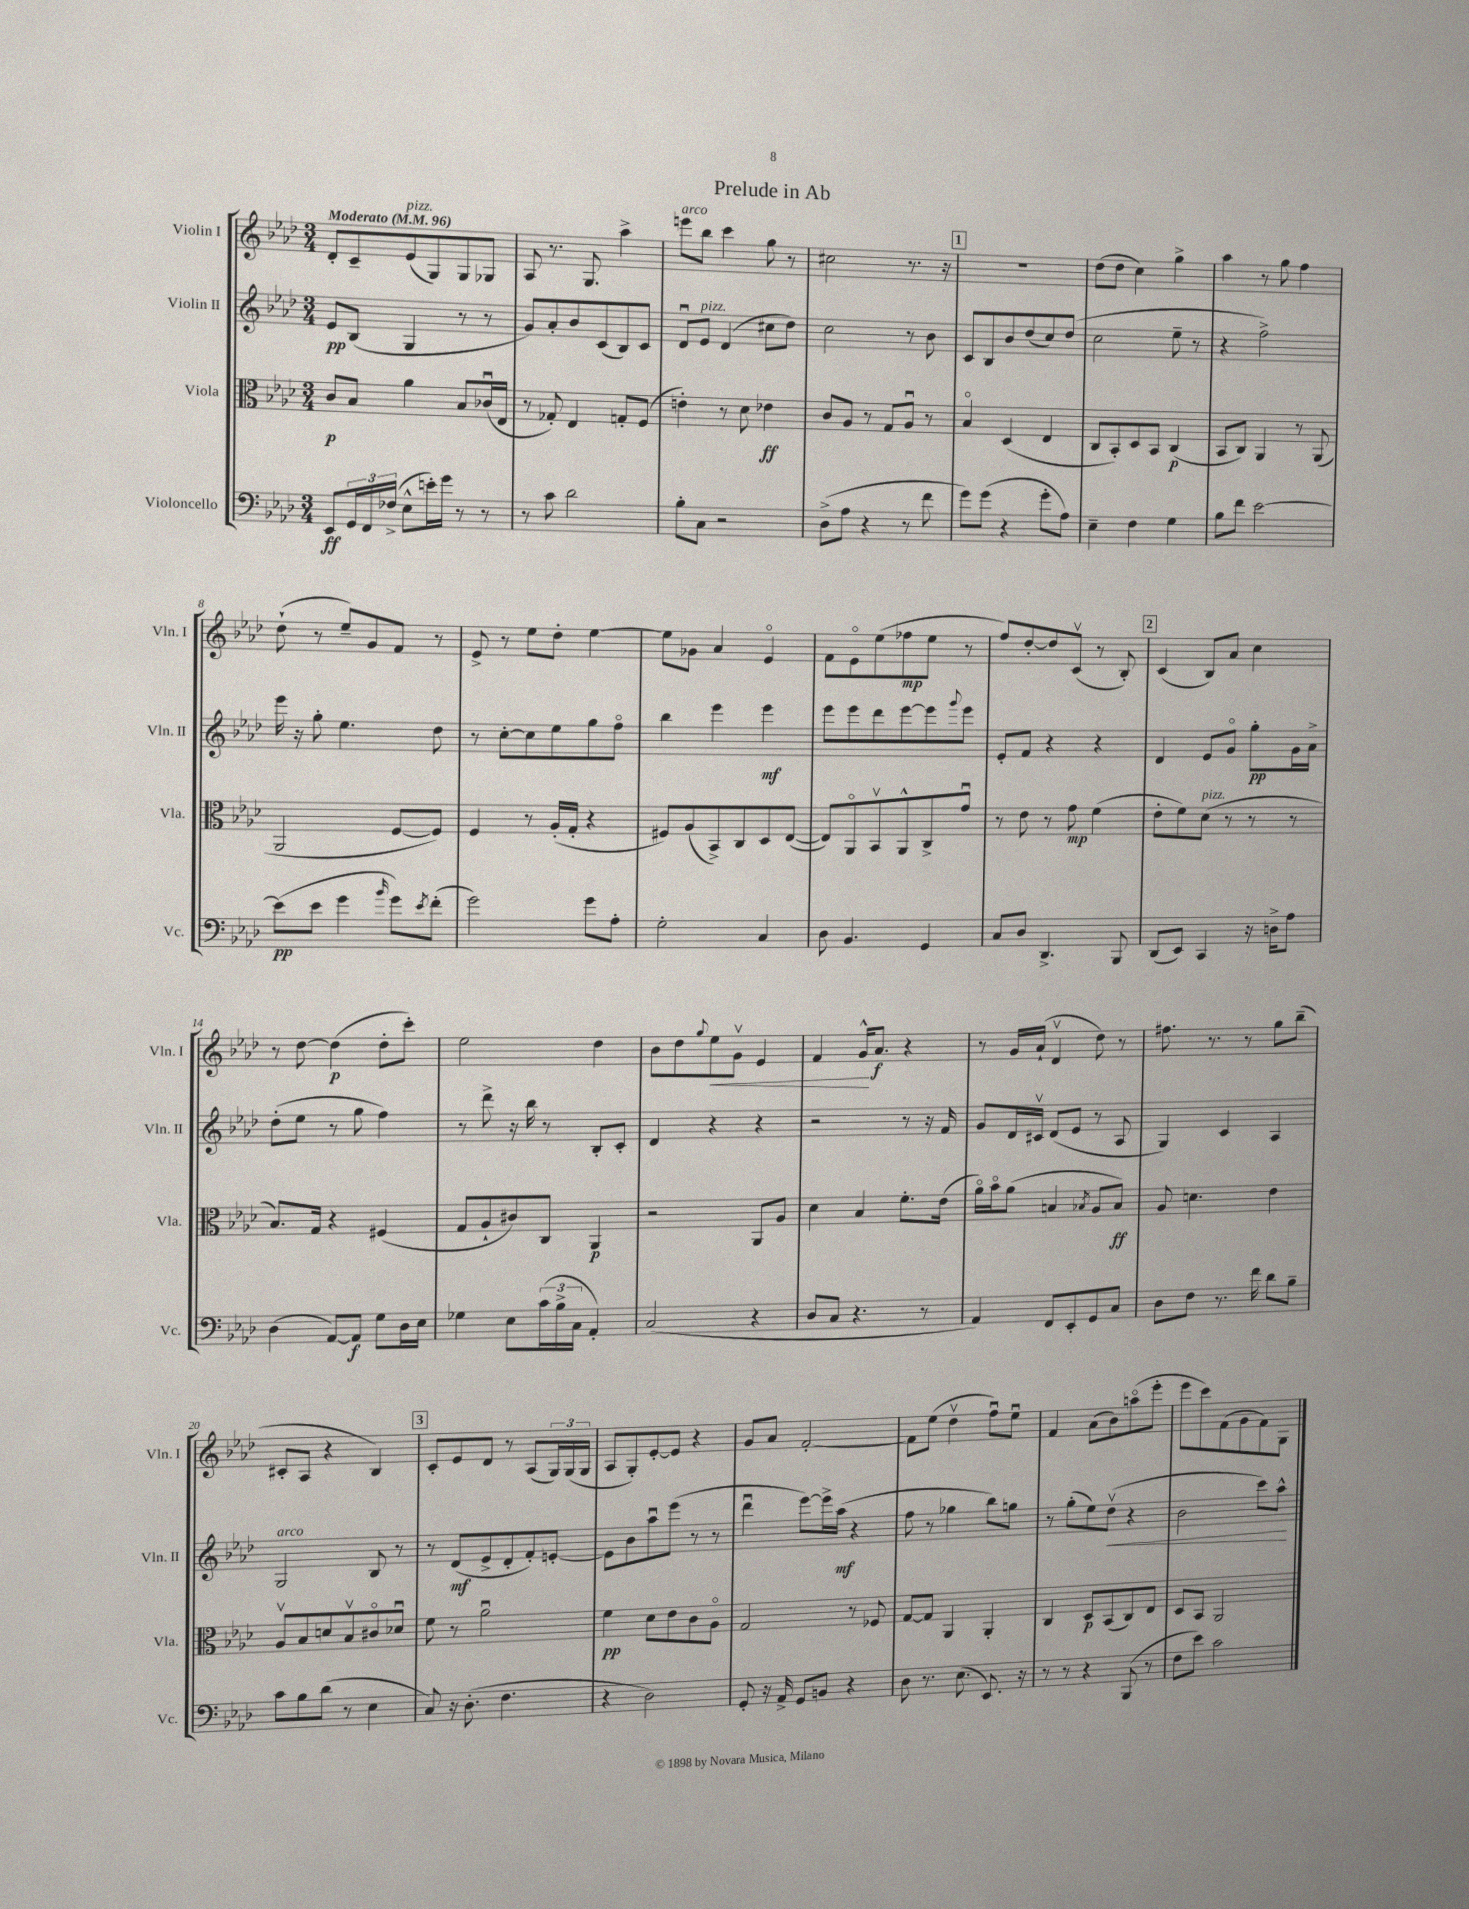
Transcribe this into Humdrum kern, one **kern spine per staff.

**kern	**kern	**kern	**kern
*staff4	*staff3	*staff2	*staff1
*clefF4	*clefC3	*clefG2	*clefG2
*k[b-e-a-d-]	*k[b-e-a-d-]	*k[b-e-a-d-]	*k[b-e-a-d-]
*M3/4	*M3/4	*M3/4	*M3/4
*MM96	*MM96	*MM96	*MM96
8EE-	8c	8e-	8d-'
24GG	8B-	(8B-	8c~
24FF	.	.	.
(24F-^	.	.	.
8E-^^	4a-	4G	(8e-
16e')	.	.	8G)
16g	.	.	.
8r	8B-	8r	8G
8r	(16c-u	8r	8G-
.	16E-	.	.
=	=	=	=
8r	8r	8g)	8A-
8c	8G-')	8a-'	8.r
2d-	4E-	8b-	.
.	.	.	8.G
.	.	(8c	.
.	8G'	8B-)	4aa-^
.	(8F	8c	.
=	=	=	=
8B-'	4e')	8d-u	8eee
8C	.	8e-	8bb-
2r	8r	(4d-	4ccc
.	8d-	.	.
.	4e-	8cc#	8gg
.	.	8dd-)	8r
=	=	=	=
(8D-^	8c	2cc	2cc#
8A-	8A-	.	.
4r	8r	.	.
.	8G	.	.
8r	8A-u	8r	8.r
8f	8r	8b-	.
.	.	.	16r
=	=	=	=
8g)	4B-o	8c	2.r
(8g	.	8B-	.
4r	(4D-	8b-	.
.	.	(8dd-	.
8g'	4E-	8cc)	.
8A-)	.	(8dd-	.
=	=	=	=
4E-~	8C	2cc	(8dd-
.	8BB-')	.	8dd-
4F	8D-	.	4cc)
.	8BB-	.	.
4G	(4C	8ee-~	4gg^
.	.	8r	.
=	=	=	=
8B-	8BB-	4r	4aa-
8f	8C)	.	.
[2e-	4AA-	2ff^)	8r
.	.	.	8gg
.	8r	.	4ff
.	(8AA-	.	.
=	=	=	=
(8e-]	2AA-	16eee-	(8dd-`
.	.	16r	.
8e-	.	8gg'	8r
4g	.	4.ee-	8ee-~)
.	.	.	8g
16qqb-	.	.	.
8g)	[8F	.	8f
8qe-	.	.	.
(8f'	8F])	8dd-	8r
=	=	=	=
2g)	4F	8r	8e-^
.	.	[8cc'	8r
.	8r	8cc]	8ee-
.	(16A-'	8ee-	8dd-'
.	16G'	.	.
8g	4r	8gg	[4ee-
8A-'	.	8ffo	.
=	=	=	=
2G'	8F#)	4bb-	8ee-]
.	(8A-	.	8g-
.	8BB-^)	4eee-	4a-
.	8C	.	.
4C	8D-	4eee-	4e-o
.	([8E-	.	.
=	=	=	=
8D-	8E-])	8eee-	8f
4.BB-	8AA-o	8eee-	8e-o
.	8BB-v	8ddd-	(8ee-
.	8AA-^^	[8eee-	8ff-
4GG	8C^	8eee-]	8ee-
.	.	8qqggg	.
.	8gu	8eee-	8r
=	=	=	=
8C	8r	8e-'	8ff)
8D-	8e-	8f	[8dd-'
4.DD-^	8r	4r	8dd-]
.	8g	.	(8cv
.	(4f	4r	8r
8BBB-	.	.	8B-')
=	=	=	=
(8DD-	8e-'	4d-	(4c
8EE-)	8f)	.	.
4CC	(8d-	8e-	8B-)
.	8r	8go	8a-
16r	8r	8gg'	4cc
16D^	.	.	.
8A-	8r	16g	.
.	.	16a-^	.
=	=	=	=
(4D-	8.B-)	(8dd-'	8r
.	.	8ee-	[8dd-
.	16G	.	.
[8AA-)	4r	8r	(4dd-]
8AA-]	.	8gg	.
8G	(4F#	4ff)	8dd-'
16D-	.	.	8ccc')
16E-	.	.	.
=	=	=	=
4G-	8G	8r	2ee-
.	8A-`	8ddd-^	.
8E-	8c#)	16r	.
.	.	16bb-	.
(24c	8C	8r	.
24B-^	.	.	.
24C	.	.	.
4AA-')	4AA-	8B-'	4dd-
.	.	8c'	.
=	=	=	=
(2C	2r	4d-	8b-
.	.	.	8dd-
.	.	.	8qqgg
.	.	4r	8ee-
.	.	.	8gv
4r	8AA-	4r	4e-
.	8A-	.	.
=	=	=	=
8D-	4d-	2r	4f
8C	.	.	.
4.r	4B-	.	16g^^
.	.	.	8.a-
.	8.f'	8r	4r
8r	.	16r	.
.	(16e-	16f	.
=	=	=	=
4AA-)	16a-o)	8g	8r
.	16b-o	.	.
.	(8a-	16d-	16g
.	.	16c#v	(16a-`
8FF	4B	(8d-	4d-v
8EE-'	.	8e-	.
.	8qB-	.	.
8GG	8A-	8r	8dd-)
8C	8B-)	8A-	8r
=	=	=	=
8D-	8A-	4G)	8.ff#
8F	4.d	.	.
.	.	.	8.r
8.r	.	4c	.
.	.	.	8r
16f	.	.	.
8d-	4e-	4A-	8gg
8B-~	.	.	(8bb-~
=	=	=	=
8c	8A-v	2G	8c#'
8B-	8B-	.	8A-
(8d-	8d	.	4r
8r	8B-v	.	.
4E-	8c#o	8B-	4B-)
.	8d-u	8r	.
=	=	=	=
8C)	8f	8r	8c'
16r	8r	(8d-	8e-
(8.D-'	.	.	.
.	2a-u	8e-^	8d-
4.F	.	8d-'	8r
.	.	8f')	(8A-
.	.	[8e'	24G)
.	.	.	(24G
.	.	.	24G
=	=	=	=
4r	4f	8e]	8A-
.	.	8b-	8G')
2D-)	8d-	8aa-u	[8e-'
.	8e-	(8eee-	8e-]
.	8c	8r	4r
.	8A-o	8r	.
=	=	=	=
8GG'	2G	4ddd-u	8g
16r	.	.	8a-
16AA-^	.	.	.
8GG	.	[8eee-)	[2f'
8BB	.	16eee-^]	.
.	.	(16aa-	.
4r	8r	4r	.
.	8F-	.	.
=	=	=	=
8D-	[8G	8ff	8f]
8.r	8G]	8r	(8ee-
.	4AA-	4gg-	4dd-v
(8.E-	.	.	.
8.EE-)	4AA-'	8bb-)	8ffu)
.	.	8gg	8ee-u
16r	.	.	.
=	=	=	=
8r	4C	8r	4f
8r	.	(8gg'	.
4r	8D-	8ee-)	(8a-
.	(8BB-	(8dd-v	8b-)
(8BBB-	8C)	4r	(8aao
8r	8E-	.	8eee-'
=	=	=	=
8F	8D-	2b-	8eee-
8e-)	8BB-	.	8ccc)
2c	2AA-	.	(8f
.	.	.	8g
.	.	8ccc)	8f)
.	.	8aa-^^	8G
==	==	==	==
*-	*-	*-	*-
